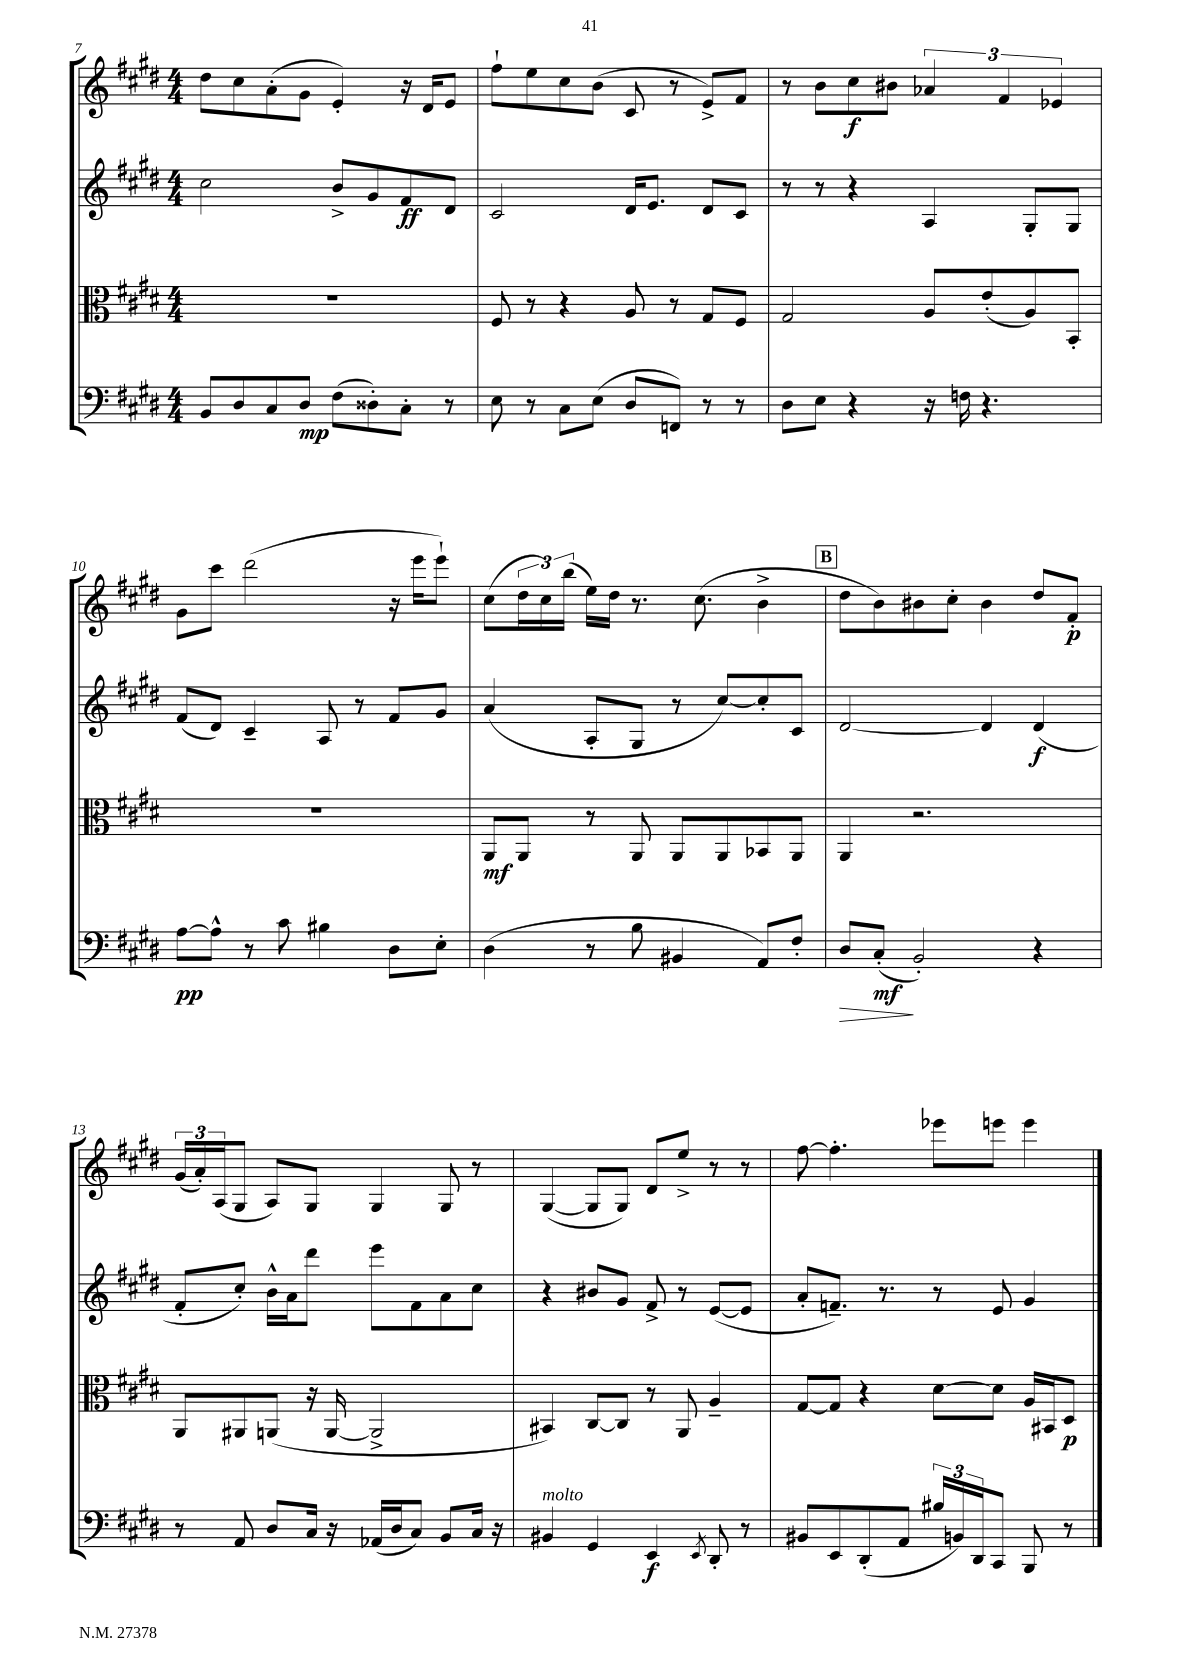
<<
\new StaffGroup <<
\new Staff = "s0" {
    \clef treble \key e \major \numericTimeSignature \time 4/4
    dis''8 cis''8 a'8-.( gis'8 e'4-.) r16 dis'16 e'8 |
    fis''8-! e''8 cis''8 b'8( cis'8 r8 e'8->) fis'8 |
    r8 b'8 cis''8\f bis'8 \tuplet 3/2 { aes'4 fis'4 ees'4 } |
    gis'8 cis'''8 dis'''2( r16 e'''16 e'''8-!) |
    cis''8( \tuplet 3/2 { dis''16 cis''16) b''16( } e''16) dis''16 r8. cis''8.( b'4-> |
    \mark \markup { \box "B" } dis''8 b'8) bis'8 cis''8-. bis'4 dis''8 fis'8-.\p |
    \tuplet 3/2 { gis'16( a'16-.) a16( } gis8 a8) gis8 gis4 gis8 r8 |
    gis4~( gis8 gis8) dis'8 e''8-> r8 r8 |
    fis''8~ fis''4.-. ees'''8 e'''8 e'''4 \bar "|." |
}
\new Staff = "s1" {
    \clef treble \key e \major \numericTimeSignature \time 4/4
    cis''2 b'8-> gis'8 fis'8\ff dis'8 |
    cis'2 dis'16 e'8. dis'8 cis'8 |
    r8 r8 r4 a4 gis8-. gis8 |
    fis'8( dis'8) cis'4-- a8 r8 fis'8 gis'8 |
    a'4( a8-. gis8 r8 cis''8~) cis''8-. cis'8 |
    \mark \markup { \box "B" } dis'2~ dis'4 dis'4\f( |
    fis'8-. cis''8-.) b'16-^ a'16 dis'''8 e'''8 fis'8 a'8 cis''8 |
    r4 bis'8 gis'8 fis'8-> r8 e'8~( e'8 |
    a'8-. f'8.--) r8. r8 e'8 gis'4 \bar "|." |
}
\new Staff = "s2" {
    \clef alto \key e \major \numericTimeSignature \time 4/4
    R1 |
    fis8 r8 r4 a8 r8 gis8 fis8 |
    gis2 a8 e'8-.( a8) b,8-. |
    R1 |
    a,8\mf a,8 r8 a,8 a,8 a,8 bes,8 a,8 |
    \mark \markup { \box "B" } a,4 r2. |
    a,8 ais,8 a,8( r16 a,16~ a,2-> |
    bis,4) cis8~ cis8 r8 a,8 a4-- |
    gis8~ gis8 r4 dis'8~ dis'8 a16 bis,16 dis8\p \bar "|." |
}
\new Staff = "s3" {
    \clef bass \key e \major \numericTimeSignature \time 4/4
    b,8 dis8 cis8 dis8\mp fis8( disis8-.) cis8-. r8 |
    e8 r8 cis8 e8( dis8 f,8) r8 r8 |
    dis8 e8 r4 r16 f16 r4. |
    a8~\pp a8-^ r8 cis'8 bis4 dis8 e8-. |
    dis4( r8 b8 bis,4 a,8) fis8-. |
    \mark \markup { \box "B" } dis8\> cis8-.\mf\!( b,2-.) r4 |
    r8 a,8 dis8 cis16 r16 aes,16( dis16 cis8) b,8 cis16 r16 |
    bis,4^\markup { \italic "molto" } gis,4 e,4\f \acciaccatura { e,8 } dis,8-. r8 |
    bis,8 e,8 dis,8-.( a,8 \tuplet 3/2 { bis16 b,16) dis,16 } cis,8 b,,8 r8 \bar "|." |
}
>>
>>
\layout { \context { \Score currentBarNumber = #7 } }
